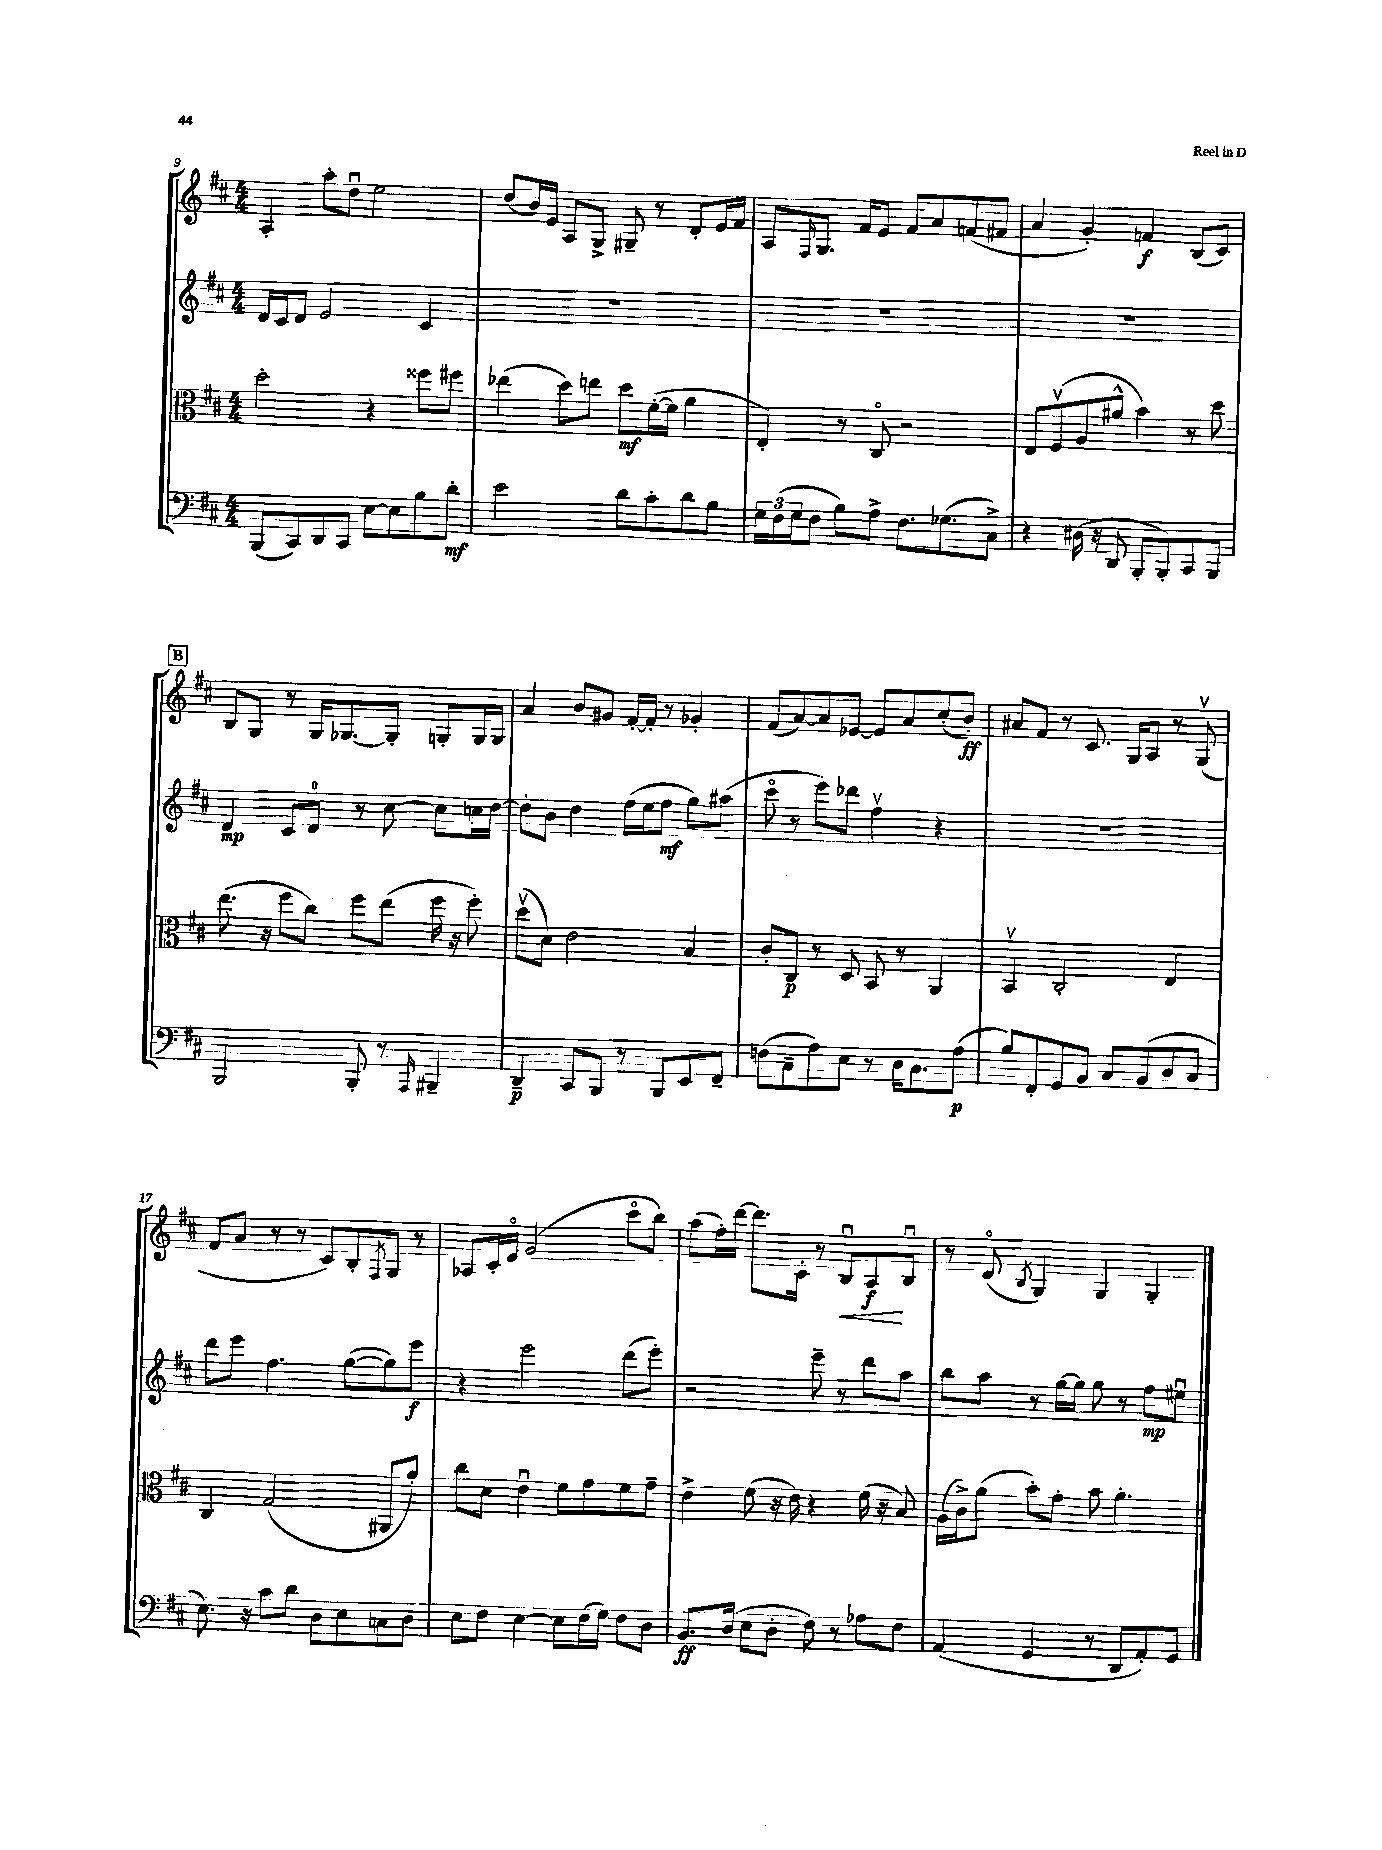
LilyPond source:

<<
\new StaffGroup <<
\new Staff = "s0" {
    \clef treble \key d \major \numericTimeSignature \time 4/4
    a4-. a''8-. d''8\downbow e''2 |
    d''8( b'16) e'16 a8 g8-> gis8-- r8 d'8-. e'16 fis'16 |
    a8 \grace { fis16 } g8. fis'16 e'8 fis'8 a'8 f'8( fis'8 |
    a'4 g'4-.) f'4\f b8( cis'8) |
    \mark \markup { \box "B" } b8 g8 r8 g16 ges8.~ ges8-. g8-. g16 g16 |
    a'4 b'8 gis'8 fis'16~-. fis'16-. r8 ges'4-. |
    fis'8( a'8~) a'8 ees'8~ ees'8 a'8 cis''8-.( b'8-.\ff) |
    ais'8 fis'8 r8 cis'8. g16 a8 r8 g8\upbow( |
    fis'8 a'8 r8 r8 cis'8) b8-. \acciaccatura { fis8 } g8 r8 |
    aes8 cis'16-. e'16\flageolet g'2( cis'''8\flageolet b''8) |
    a''8( fis''16-.) d'''16~ d'''8. cis'16-. r8 b8\downbow\< a8\f\! b8\downbow |
    r8 d'8\flageolet( \acciaccatura { b8 } g4) g4 g4-. \bar "|." |
}
\new Staff = "s1" {
    \clef treble \key d \major \numericTimeSignature \time 4/4
    d'16 cis'16 d'8 e'2 cis'4 |
    R1 |
    R1 |
    R1 |
    \mark \markup { \box "B" } d'4\mp cis'8 d'8-0 r8 cis''8~ cis''8 c''16 d''16~ |
    d''8-. b'8 d''4 fis''16( e''16 fis''8\mf g''8) ais''8( |
    cis'''8\flageolet r8 e'''8) des'''8 fis''4\upbow r4 |
    R1 |
    d'''8 e'''8 fis''4. g''8~( g''8) e'''8\f |
    r4 e'''2 d'''8( e'''8-.) |
    r2 e'''8-- r8 d'''8 a''8 |
    b''8 a''8 r8 g''16~ g''16 g''8 r8 fis''8\mp eis''8\downbow \bar "|." |
}
\new Staff = "s2" {
    \clef alto \key d \major \numericTimeSignature \time 4/4
    d''2-. r4 fisis''8 fis''8 |
    ees''4( d''8) e''8 d''8\mf fis'16~-.( fis'16 a'4 |
    e4-.) r8 cis8\flageolet r2 |
    e8 fis8\upbow( a8 ais'8-^ b'4) r8 d''8 |
    \mark \markup { \box "B" } e''8.( r16 fis''8 cis''8) fis''8 e''8( fis''16 r16 fis''8-.) |
    d''8\upbow( d'8) e'2 b4 |
    cis'8-. cis8\p r8 d8 b,8 r8 a,4 |
    b,4\upbow cis2-. e4 |
    cis4 g2( ais,8 a'8-.) |
    cis''8 d'8 e'4\downbow fis'8 g'8 fis'8 g'8-- |
    e'4-> fis'8( r16 e'16) r4 fis'16( r16 b8) |
    a16( cis'16->) a'8( b'8-.) g'8-. b'8 a'4.-. \bar "|." |
}
\new Staff = "s3" {
    \clef bass \key d \major \numericTimeSignature \time 4/4
    b,,8( cis,8) d,8 cis,8 e8~ e8 b8 d'8-.\mf |
    e'2 d'8 cis'8-. d'8 b8 |
    \tuplet 3/2 { g16 fis16( g16 } fis8 b8) a8-> fis8. ges8.( cis8->) |
    r4 dis16( r16 d,8 b,,8-. b,,8-.) cis,8 b,,8 |
    \mark \markup { \box "B" } b,,2 b,,8-. r8 \grace { a,,16 } bis,,4-- |
    d,4--\p cis,8 b,,8 r8 b,,8 e,8 fis,8-- |
    f8( cis8-- a8) e8 r8 d16 cis8. a8\p( |
    b8) fis,8-. g,8 b,8 cis8 b,8( d8 cis8 |
    e8.) r16 cis'8 d'8 d8 e8 c8 d8 |
    e8 fis8 e4~ e8 fis16( g16) fis8 d8 |
    b,8.\ff d16( e8 d8-. fis8) r8 aes8 fis8 |
    a,4( g,4 r8 d,8 a,8-.) g,8 \bar "|." |
}
>>
>>
\layout { \context { \Score currentBarNumber = #9 } }
